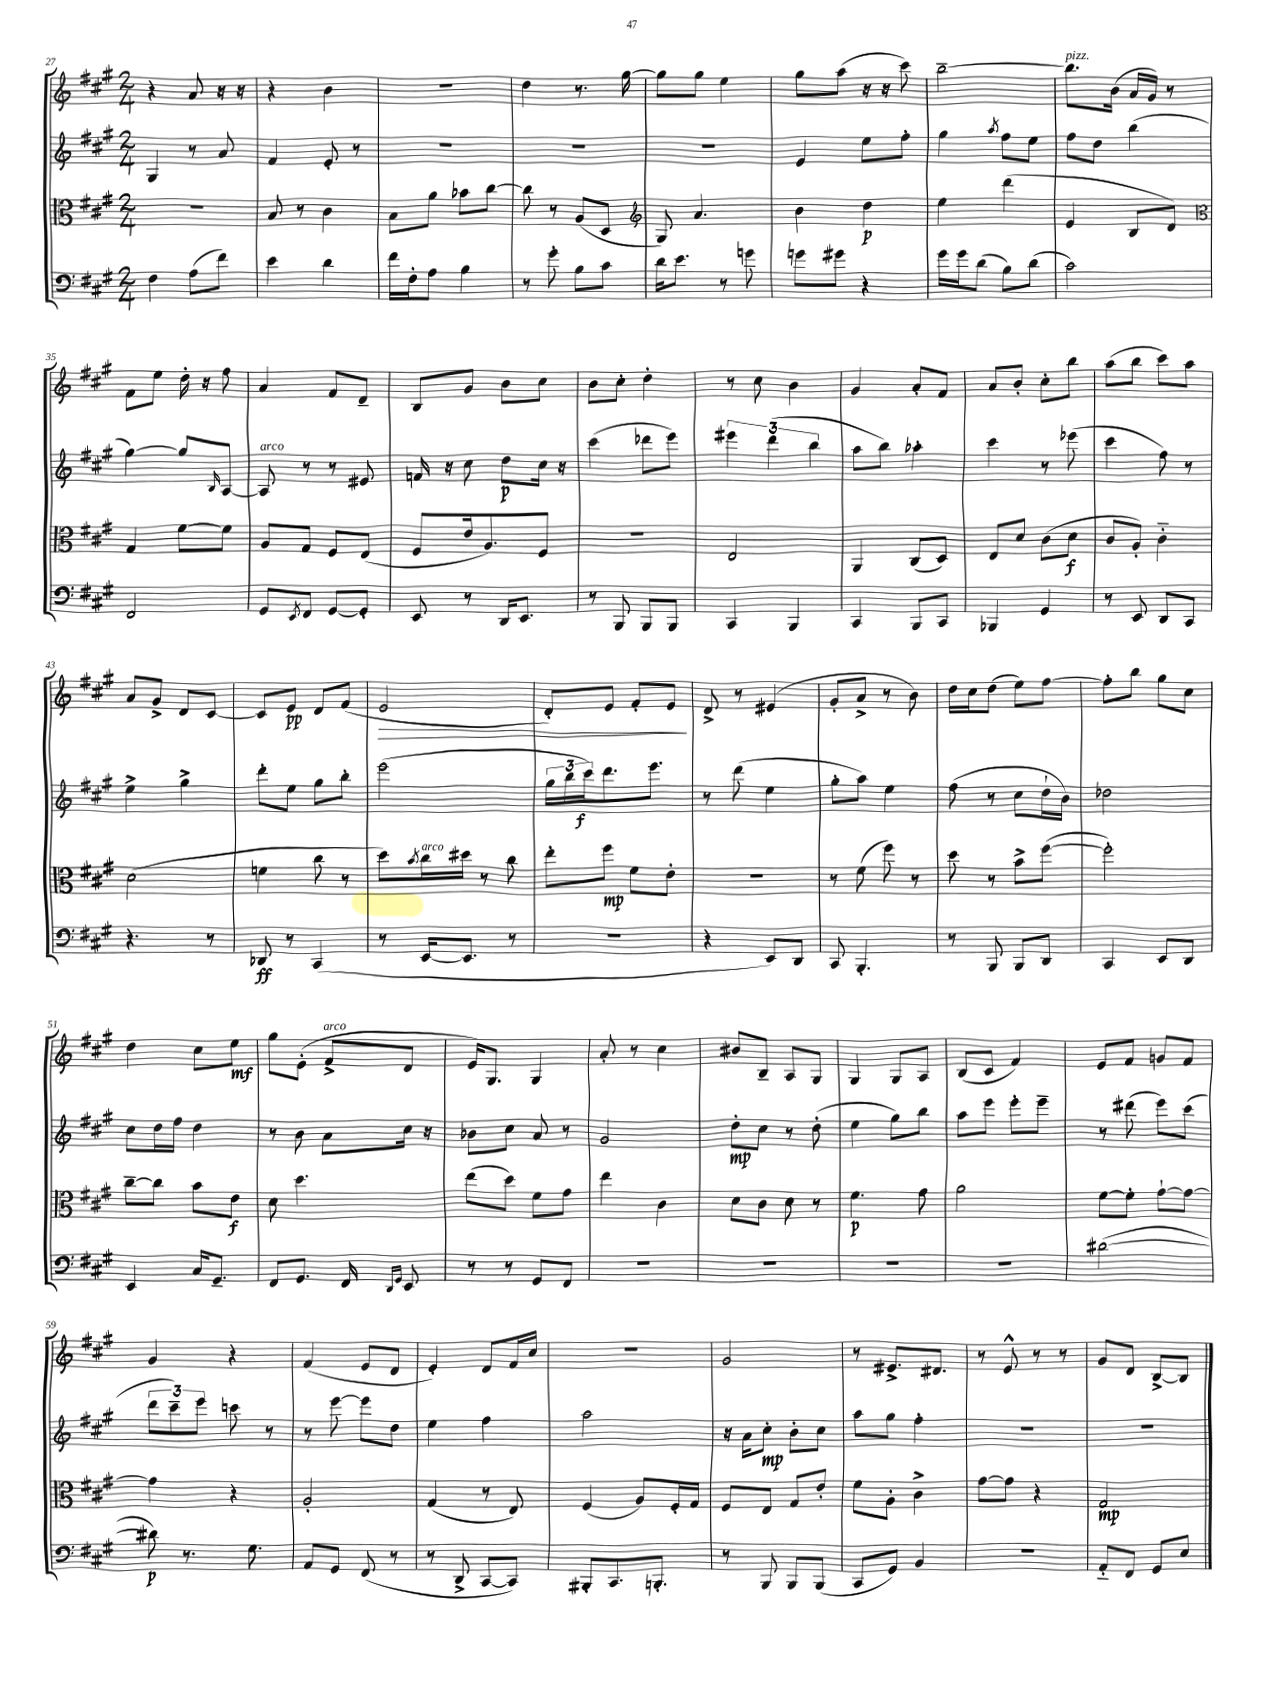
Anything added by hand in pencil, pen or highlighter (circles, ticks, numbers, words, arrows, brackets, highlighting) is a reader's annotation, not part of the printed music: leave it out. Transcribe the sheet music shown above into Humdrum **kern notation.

**kern	**dynam	**kern	**dynam	**kern	**dynam	**kern	**dynam
*part4	*part4	*part3	*part3	*part2	*part2	*part1	*part1
*staff4	*staff4	*staff3	*staff3	*staff2	*staff2	*staff1	*staff1
*clefF4	*	*clefC3	*	*clefG2	*	*clefG2	*
*k[f#c#g#]	*	*k[f#c#g#]	*	*k[f#c#g#]	*	*k[f#c#g#]	*
*M2/4	*	*M2/4	*	*M2/4	*	*M2/4	*
=27	=27	=27	=27	=27	=27	=27	=27
4F#\	.	2r	.	4G#/	.	4r	.
(8A\L	.	.	.	8r	.	8a/	.
8f#\J)	.	.	.	8a/	.	16r	.
.	.	.	.	.	.	16r	.
=28	=28	=28	=28	=28	=28	=28	=28
4e\	.	8B/	.	4f#/	.	4r	.
.	.	8r	.	.	.	.	.
4d\	.	4c#\	.	8e'/	.	4b\	.
.	.	.	.	8r	.	.	.
=29	=29	=29	=29	=29	=29	=29	=29
16f#\LL	.	8B\L	.	2r	.	2r	.
16F#'\J	.	.	.	.	.	.	.
8A\J	.	8a\J	.	.	.	.	.
4B\	.	8b-X\L	.	.	.	.	.
.	.	[8cc#\J	.	.	.	.	.
=30	=30	=30	=30	=30	=30	=30	=30
8r	.	8cc#\]	.	2r	.	4dd\	.
8g#'\	.	8r	.	.	.	.	.
8B\L	.	(8A/L	.	.	.	8.r	.
8c#\J	.	8D/J	.	.	.	.	.
.	.	.	.	.	.	[16gg#\	.
=31	=31	=31	=31	=31	=31	=31	=31
*	*	*clefG2	*	*	*	*	*
16d\KL	.	8G#/)	.	2r	.	8gg#\L]	.
8.e\J	.	.	.	.	.	.	.
.	.	4.a/	.	.	.	8gg#\J	.
8r	.	.	.	.	.	4ee\	.
8gn\	.	.	.	.	.	.	.
=32	=32	=32	=32	=32	=32	=32	=32
8gn\L	.	4b\	.	4e/	.	8gg#\L	.
8g#X\J	.	.	.	.	.	(8aa\J	.
4r	.	4dd\	p	8ee\L	.	16r	.
.	.	.	.	.	.	16r	.
.	.	.	.	8ff#'\J	.	8ccc#\)	.
=33	=33	=33	=33	=33	=33	=33	=33
16g#\LL	.	4ee\	.	4gg#\	.	[2bb~\	.
16g#\J	.	.	.	.	.	.	.
(8d\J	.	.	.	.	.	.	.
.	.	.	.	8qaa/	.	.	.
8B\L)	.	(4ddd\	.	8ff#\L	.	.	.
(8d\J	.	.	.	8ee\J	.	.	.
=34	=34	=34	=34	=34	=34	=34	=34
!	!	!	!	!	!	!LO:TX:a:i:t=pizz.	!
2c#\)	.	4e/	.	8ff#\L	.	8.bb\L]	.
.	.	.	.	8dd\J	.	.	.
.	.	.	.	.	.	(16b\Jk	.
.	.	8B/L	.	(4bb\	.	16a/LL	.
.	.	.	.	.	.	16g#/JJ)	.
.	.	8d/J)	.	.	.	8r	.
!!LO:LB:g=z
=35	=35	=35	=35	=35	=35	=35	=35
*	*	*clefC3	*	*	*	*	*
2FF#/	.	4G#/	.	[4gg#\)	.	8f#\L	.
.	.	.	.	.	.	8ee\J	.
.	.	[8f#\L	.	8gg#/L]	.	16dd'\	.
.	.	.	.	.	.	16r	.
.	.	.	.	16qqB/	.	.	.
.	.	8f#\J]	.	[8A/J	.	8ff#\	.
=36	=36	=36	=36	=36	=36	=36	=36
!	!	!	!	!LO:TX:a:i:t=arco	!	!	!
8GG#/L	.	8A/L	.	8A/]	.	4a/	.
8qEE/	.	.	.	.	.	.	.
8FF#/J	.	8G#/J	.	8r	.	.	.
[8GG#/L	.	8F#/L	.	8r	.	8f#/L	.
8GG#'/J]	.	(8E/J	.	8e#X/	.	8d~/J	.
=37	=37	=37	=37	=37	=37	=37	=37
8EE/	.	8F#/L	.	16fn/	.	8B/L	.
.	.	.	.	16r	.	.	.
8r	.	16e/k	.	8cc#\	.	8g#/J	.
.	.	8.A/)	.	.	.	.	.
16DD/KL	.	.	.	8dd\L	p	8b\L	.
8.EE/J	.	.	.	.	.	.	.
.	.	8F#/J	.	16cc#\Jk	.	8cc#\J	.
.	.	.	.	16r	.	.	.
=38	=38	=38	=38	=38	=38	=38	=38
8r	.	2r	.	(4ccc#\	.	8b\L	.
8BBB/	.	.	.	.	.	8cc#'\J	.
8BBB/L	.	.	.	8ddd-X\L	.	4dd'\	.
8BBB/J	.	.	.	8eee\J)	.	.	.
=39	=39	=39	=39	=39	=39	=39	=39
4CC#/	.	2E/	.	6eee#X\	.	8r	.
.	.	.	.	.	.	8cc#\	.
.	.	.	.	(6ddd\	.	.	.
4BBB/	.	.	.	.	.	4b\	.
.	.	.	.	6bb\	.	.	.
=40	=40	=40	=40	=40	=40	=40	=40
4CC#/	.	4AA/	.	8aa\L	.	4g#/	.
.	.	.	.	8bb\J)	.	.	.
8BBB/L	.	(8C#/L	.	4aa-X'\	.	8a'/L	.
8CC#/J	.	8D/J)	.	.	.	8f#/J	.
=41	=41	=41	=41	=41	=41	=41	=41
4BBB-X/	.	8E/L	.	4ccc#\	.	8a/L	.
.	.	8d/J	.	.	.	8b'/J	.
4GG#/	.	(8c#\L	.	8r	.	8cc#'\L	.
.	.	8d\J	f	(8eee-X\	.	8bb\J	.
=42	=42	=42	=42	=42	=42	=42	=42
8r	.	8c#/L	.	4ccc#\	.	(8aa\L	.
8EE/	.	8A'/J)	.	.	.	8bb\J	.
8DD/L	.	4c#\	.	8ff#\)	.	8ccc#\L)	.
8CC#/J	.	.	.	8r	.	8aa\J	.
!!LO:LB:g=z
=43	=43	=43	=43	=43	=43	=43	=43
4.r	.	(2d\	.	4ee^\	.	8a/L	.
.	.	.	.	.	.	8g#^/J	.
.	.	.	.	4gg#^\	.	8d/L	.
8r	.	.	.	.	.	[8c#/J	.
=44	=44	=44	=44	=44	=44	=44	=44
8DD-X/	ff	4fn\	.	8ddd'\L	.	8c#/L]	.
8r	.	.	.	8ee\J	.	8e/J	pp
(4CC#/	.	8cc#\	.	8gg#\L	.	8d/L	.
.	.	8r	.	8bb'\J	.	(8f#/J	.
=45	=45	=45	=45	=45	=45	=45	=45
!	!	!	!	!	!	!	!LO:HP:b
8r	.	8dd\L)	.	(2eee\	.	2e/	>
.	.	8qb/	.	.	.	.	.
!	!	!LO:TX:a:i:t=arco	!	!	!	!	!
[16EE/KL	.	16cc#\L	.	.	.	.	.
8.EE/J]	.	16dd#X\JJ	.	.	.	.	.
.	.	8r	.	.	.	.	.
8r	.	8cc#\	.	.	.	.	.
=46	=46	=46	=46	=46	=46	=46	=46
2r	.	8ee'\L	.	24gg#\LL	.	8d'/L)	.
.	.	.	.	24bb\	.	.	.
.	.	.	.	24ccc#\J)	f	.	.
.	.	8ff#\J	mp	8.ddd\	.	8e/J	.
.	.	8f#\L	.	.	.	8f#'/L	.
.	.	.	.	8.eee\J	.	.	.
.	.	8e'\J	.	.	.	8e/J	.
.	.	.	.	.	.	.	]
=47	=47	=47	=47	=47	=47	=47	=47
4r	.	2r	.	8r	.	8d^/	.
.	.	.	.	(8ddd\	.	8r	.
8EE/L)	.	.	.	4ee\	.	(4e#X/	.
8DD/J	.	.	.	.	.	.	.
=48	=48	=48	=48	=48	=48	=48	=48
8CC#/	.	8r	.	8gg#'\L	.	8g#'/L	.
4.BBB'/	.	(8f#\	.	8aa\J)	.	8a^/J	.
.	.	8ff#\)	.	4ee\	.	8r	.
.	.	8r	.	.	.	8b\)	.
=49	=49	=49	=49	=49	=49	=49	=49
8r	.	8dd\	.	(8ff#\	.	16dd\LL	.
.	.	.	.	.	.	16cc#\J	.
8BBB/	.	8r	.	8r	.	(8dd\J	.
8BBB/L	.	8b^\L	.	8cc#\L	.	8ee\L)	.
8DD/J	.	([8ff#\J	.	16dd`\L	.	[8ff#\J	.
.	.	.	.	16b\JJ)	.	.	.
=50	=50	=50	=50	=50	=50	=50	=50
4CC#/	.	2ff#'\])	.	2dd-X\	.	8ff#'\L]	.
.	.	.	.	.	.	8bb\J	.
8EE/L	.	.	.	.	.	8gg#\L	.
8DD/J	.	.	.	.	.	8cc#\J	.
!!LO:LB:g=z
=51	=51	=51	=51	=51	=51	=51	=51
4EE/	.	[8cc#~\L	.	8cc#\L	.	4dd\	.
.	.	8cc#\J]	.	16dd\L	.	.	.
.	.	.	.	16ff#\JJ	.	.	.
16C#/KL	.	8b\L	.	4dd\	.	8cc#\L	.
8.GG#~/J	.	.	.	.	.	.	.
.	.	8e\J	f	.	.	8ee\J	mf
=52	=52	=52	=52	=52	=52	=52	=52
8FF#/L	.	8d\	.	8r	.	8gg#\L	.
8.GG#/J	.	4.dd\	.	8b\	.	(8e'\J	.
!	!	!	!	!	!	!LO:TX:a:i:t=arco	!
.	.	.	.	8a\L	.	8f#^/L	.
16FF#/	.	.	.	.	.	.	.
16qqDD/LL	.	.	.	.	.	.	.
16qqGG#/JJ	.	.	.	.	.	.	.
8EE/	.	.	.	16cc#\Jk	.	8d/J	.
.	.	.	.	16r	.	.	.
=53	=53	=53	=53	=53	=53	=53	=53
8r	.	(8ee\L	.	8b-X\L	.	16e/KL)	.
.	.	.	.	.	.	8.G#/J	.
8r	.	8dd\J)	.	8cc#\J	.	.	.
8GG#/L	.	8f#\L	.	8a/	.	4G#/	.
8FF#/J	.	8g#\J	.	8r	.	.	.
=54	=54	=54	=54	=54	=54	=54	=54
2r	.	4ee\	.	2g#/	.	8a'/	.
.	.	.	.	.	.	8r	.
.	.	4c#\	.	.	.	4cc#\	.
=55	=55	=55	=55	=55	=55	=55	=55
2r	.	8d\L	.	8dd'\L	mp	8b#X/L	.
.	.	8c#\J	.	8cc#\J	.	8B~/J	.
.	.	8d\	.	8r	.	8A/L	.
.	.	8r	.	(8dd'\	.	8G#/J	.
=56	=56	=56	=56	=56	=56	=56	=56
2r	.	4.f#\	p	4ee\	.	4G#/	.
.	.	.	.	8gg#\L)	.	8G#/L	.
.	.	8g#\	.	8bb\J	.	8A/J	.
=57	=57	=57	=57	=57	=57	=57	=57
2r	.	2a\	.	8aa\L	.	(8B/L	.
.	.	.	.	8eee\J	.	8c#/J	.
.	.	.	.	8eee'\L	.	4f#/)	.
.	.	.	.	8eee~\J	.	.	.
=58	=58	=58	=58	=58	=58	=58	=58
([2d#X\	.	[8f#\L	.	8r	.	8e/L	.
.	.	8f#'\J]	.	(8ddd#X\	.	8f#/J	.
.	.	[8g#`\L	.	8eee\L)	.	8gn/L	.
.	.	8g#\J_	.	(8ccc#\J	.	8f#/J	.
!!LO:LB:g=z
=59	=59	=59	=59	=59	=59	=59	=59
8d#X\])	p	4g#\]	.	12ddd\L	.	4g#/	.
.	.	.	.	12ccc#~\)	.	.	.
8.r	.	.	.	.	.	.	.
.	.	.	.	12eee\J	.	.	.
.	.	4r	.	8cccn\	.	4r	.
8.G#\	.	.	.	.	.	.	.
.	.	.	.	8r	.	.	.
=60	=60	=60	=60	=60	=60	=60	=60
8AA/L	.	2A'/	.	8r	.	(4f#/	.
8GG#/J	.	.	.	[8eee\	.	.	.
(8FF#/	.	.	.	8eee\L]	.	8e/L	.
8r	.	.	.	8dd\J	.	8d/J	.
=61	=61	=61	=61	=61	=61	=61	=61
8r	.	(4G#/	.	4ee\	.	4e'/)	.
8DD^/	.	.	.	.	.	.	.
[8CC#/L	.	8r	.	4ff#\	.	8d/L	.
8CC#/J])	.	8E/)	.	.	.	16f#/L	.
.	.	.	.	.	.	16cc#/JJ	.
=62	=62	=62	=62	=62	=62	=62	=62
8BBB#X'/L	.	(4F#/	.	2aa\	.	2r	.
8.CC#/	.	.	.	.	.	.	.
.	.	8A/L)	.	.	.	.	.
8.BBBn'/J	.	.	.	.	.	.	.
.	.	16F#'/L	.	.	.	.	.
.	.	16G#/JJ	.	.	.	.	.
=63	=63	=63	=63	=63	=63	=63	=63
8r	.	8F#/L	.	16r	.	2g#/	.
.	.	.	.	16a\KL	.	.	.
8BBB/	.	8E/J	.	8cc#'\J	mp	.	.
8BBB/L	.	8G#/L	.	8b'\L	.	.	.
(8BBB/J	.	8e'/J	.	8cc#\J	.	.	.
=64	=64	=64	=64	=64	=64	=64	=64
8CC#/L	.	8f#\L	.	8aa\L	.	8r	.
8GG#/J)	.	8A'\J	.	8gg#\J	.	8.e#X^/L	.
4BB/	.	4c#^\	.	4ff#'\	.	.	.
.	.	.	.	.	.	8.d#X/J	.
=65	=65	=65	=65	=65	=65	=65	=65
2r	.	[8g#\L	.	2r	.	8r	.
.	.	8g#\J]	.	.	.	8e^^/	.
.	.	4r	.	.	.	8r	.
.	.	.	.	.	.	8r	.
=66	=66	=66	=66	=66	=66	=66	=66
8AA/L	.	2G#/	mp	2r	.	8g#/L	.
8FF#/J	.	.	.	.	.	8d/J	.
8GG#/L	.	.	.	.	.	[8B^/L	.
8E/J	.	.	.	.	.	8B/J]	.
==	==	==	==	==	==	==	==
*-	*-	*-	*-	*-	*-	*-	*-
